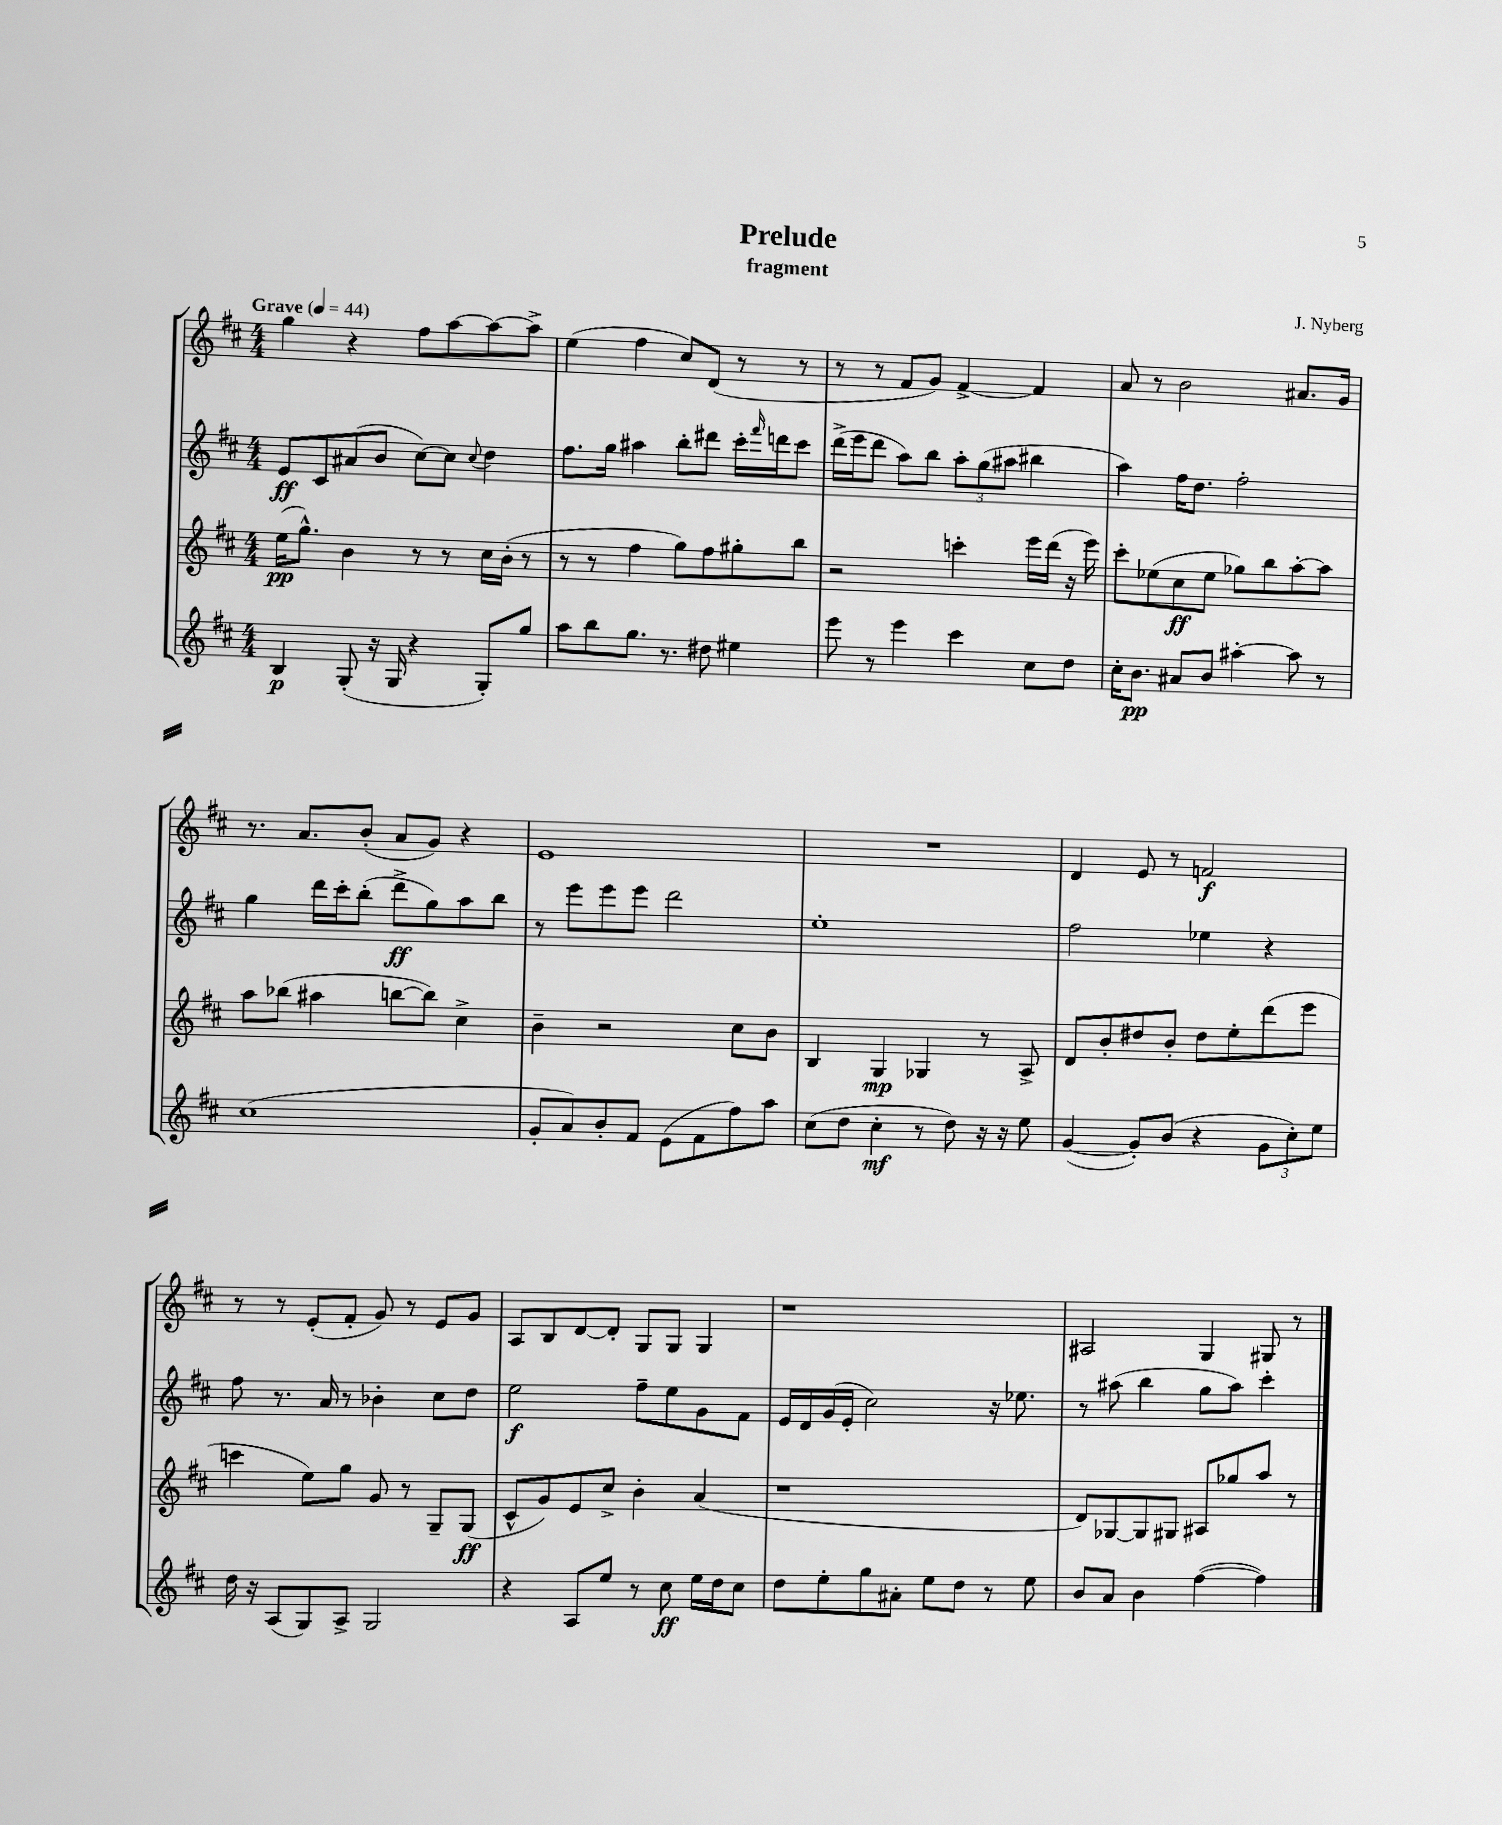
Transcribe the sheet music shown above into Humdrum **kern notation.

**kern	**kern	**kern	**kern
*staff4	*staff3	*staff2	*staff1
*clefG2	*clefG2	*clefG2	*clefG2
*k[f#c#]	*k[f#c#]	*k[f#c#]	*k[f#c#]
*M4/4	*M4/4	*M4/4	*M4/4
*MM44	*MM44	*MM44	*MM44
4B/	(16ee\LK	8e/L	4gg\
.	8.gg^^\J)	.	.
.	.	8c#/	.
(8G'/	4b\	(8a#/	4r
16r	.	8b/J	.
16G/	.	.	.
4r	8r	[8cc#\L)	8ff#\L
.	8r	8cc#\]J	[8aa\
.	.	8qqcc#/	.
8G'/L)	16cc#\LL	4dd\	8aa\_
.	(16b'\JJ	.	.
8gg/J	8r	.	8aa^\]J
=	=	=	=
8aa\L	8r	8.ff#\L	(4ee\
8bb\	8r	.	.
.	.	16gg\Jk	.
8.gg\J	4ff#\	4aa#\	4ff#\
8.r	.	.	.
.	8gg\L)	8bb'\L	8cc#/L)
8dd#\	8ff#\	8ddd#\J	(8d/J
4ee#\	8gg#'\	16ccc#'\LL	8r
.	.	16qqfff#/	.
.	.	16ddd\J	.
.	8bb\J	8ccc#\J	8r
=	=	=	=
8eee\	2r	(16ddd^\LL	8r
.	.	16eee\J	.
8r	.	8ddd\J	8r
4eee\	.	8aa\L)	8f#/L
.	.	8bb\J	8g/J)
4ccc#\	4ccc'\	12aa'\L	[4f#^/
.	.	(12gg\	.
.	.	12aa#\J	.
8cc#\L	16eee\LL	4bb#\	4f#/]
.	(16ddd\JJ	.	.
8dd\J	16r	.	.
.	16eee\)	.	.
=	=	=	=
16cc#'\LK	8ccc#'\L	4aa\)	8a/
8.b\J	.	.	.
.	(8ee-\	.	8r
8a#/L	8cc#\	16ff#\LK	2b\
.	.	8.dd\J	.
8b/J	8ee-\J	.	.
[4aa#'\	8gg-\L)	2ff#'\	.
.	8bb\	.	.
8aa#\]	[8aa'\	.	8.a#/L
8r	8aa\]J	.	.
.	.	.	16g/Jk
=	=	=	=
(1cc#	8aa\L	4gg\	8.r
.	(8bb-\J	.	.
.	.	.	8.a/L
.	4aa#\	16ddd\LL	.
.	.	16ccc#'\J	.
.	.	(8bb'\J	(8b'/J
.	[8bb\L	8ddd^\L	8a/L
.	8bb\]J)	8gg\)	8g/J)
.	4cc#^\	8aa\	4r
.	.	8bb\J	.
=	=	=	=
8g'/L	4b~\	8r	1e
8a/)	.	8eee\L	.
8b'/	2r	8eee\	.
8f#/J	.	8eee\J	.
(8e\L	.	2ddd\	.
8f#\	.	.	.
8ff#\)	8cc#\L	.	.
8aa\J	8b\J	.	.
=	=	=	=
(8cc#\L	4B/	1ee'	1r
8dd\J	.	.	.
4cc#'\	4G/	.	.
8r	4G-/	.	.
8dd\)	.	.	.
16r	8r	.	.
16r	.	.	.
8ee\	8A^/	.	.
=	=	=	=
([4g/	8d/L	2ff#\	4d/
.	8b'/	.	.
8g'/]L)	8dd#/	.	8e/
(8b/J	8b'/J	.	8r
4r	8dd#\L	4ee-\	2f/
.	8ee'\	.	.
12g\L	(8ddd\	4r	.
12cc#'\)	.	.	.
.	8eee\J	.	.
12ee\J	.	.	.
=	=	=	=
16dd\	4ccc\	8ff#\	8r
16r	.	.	.
(8A/L	.	8.r	8r
8G/)	8ee\L)	.	(8e'/L
.	.	16a/	.
8A^/J	8gg\J	8r	8f#'/J
2G/	8g/	4b-'\	8g/)
.	8r	.	8r
.	8G~/L	8cc#\L	8e/L
.	(8G/J	8dd\J	8g/J
=	=	=	=
4r	8c#^^/L	2ee\	8A/L
.	8g/)	.	8B/
8A/L	8e/	.	[8d/
8ee/J	8cc#^/J	.	8d'/]J
8r	4b'\	8ff#~\L	8G/L
8cc#\	.	8ee\	8G/J
16ee\LL	(4a/	8g\	4G/
16dd\J	.	.	.
8cc#\J	.	8f#\J	.
=	=	=	=
8dd\L	1r	16e/LL	1r
.	.	16d/	.
8ee'\	.	(16g/	.
.	.	16e'/JJ	.
8gg\	.	2cc#\)	.
8a#'\J	.	.	.
8ee\L	.	.	.
8dd\J	.	.	.
8r	.	16r	.
.	.	8.ee-\	.
8ee\	.	.	.
=	=	=	=
8b/L	8d/L)	8r	2A#/
8a/J	[8G-/	(8aa#\	.
4b\	8G-/]	4bb\	.
.	8G#/J	.	.
([4ff#\	8A#/L	8gg\L	4G/
.	8gg-/	8aa#\J)	.
4ff#\])	8aa/J	4ccc#'\	8G#/
.	8r	.	8r
==	==	==	==
*-	*-	*-	*-
